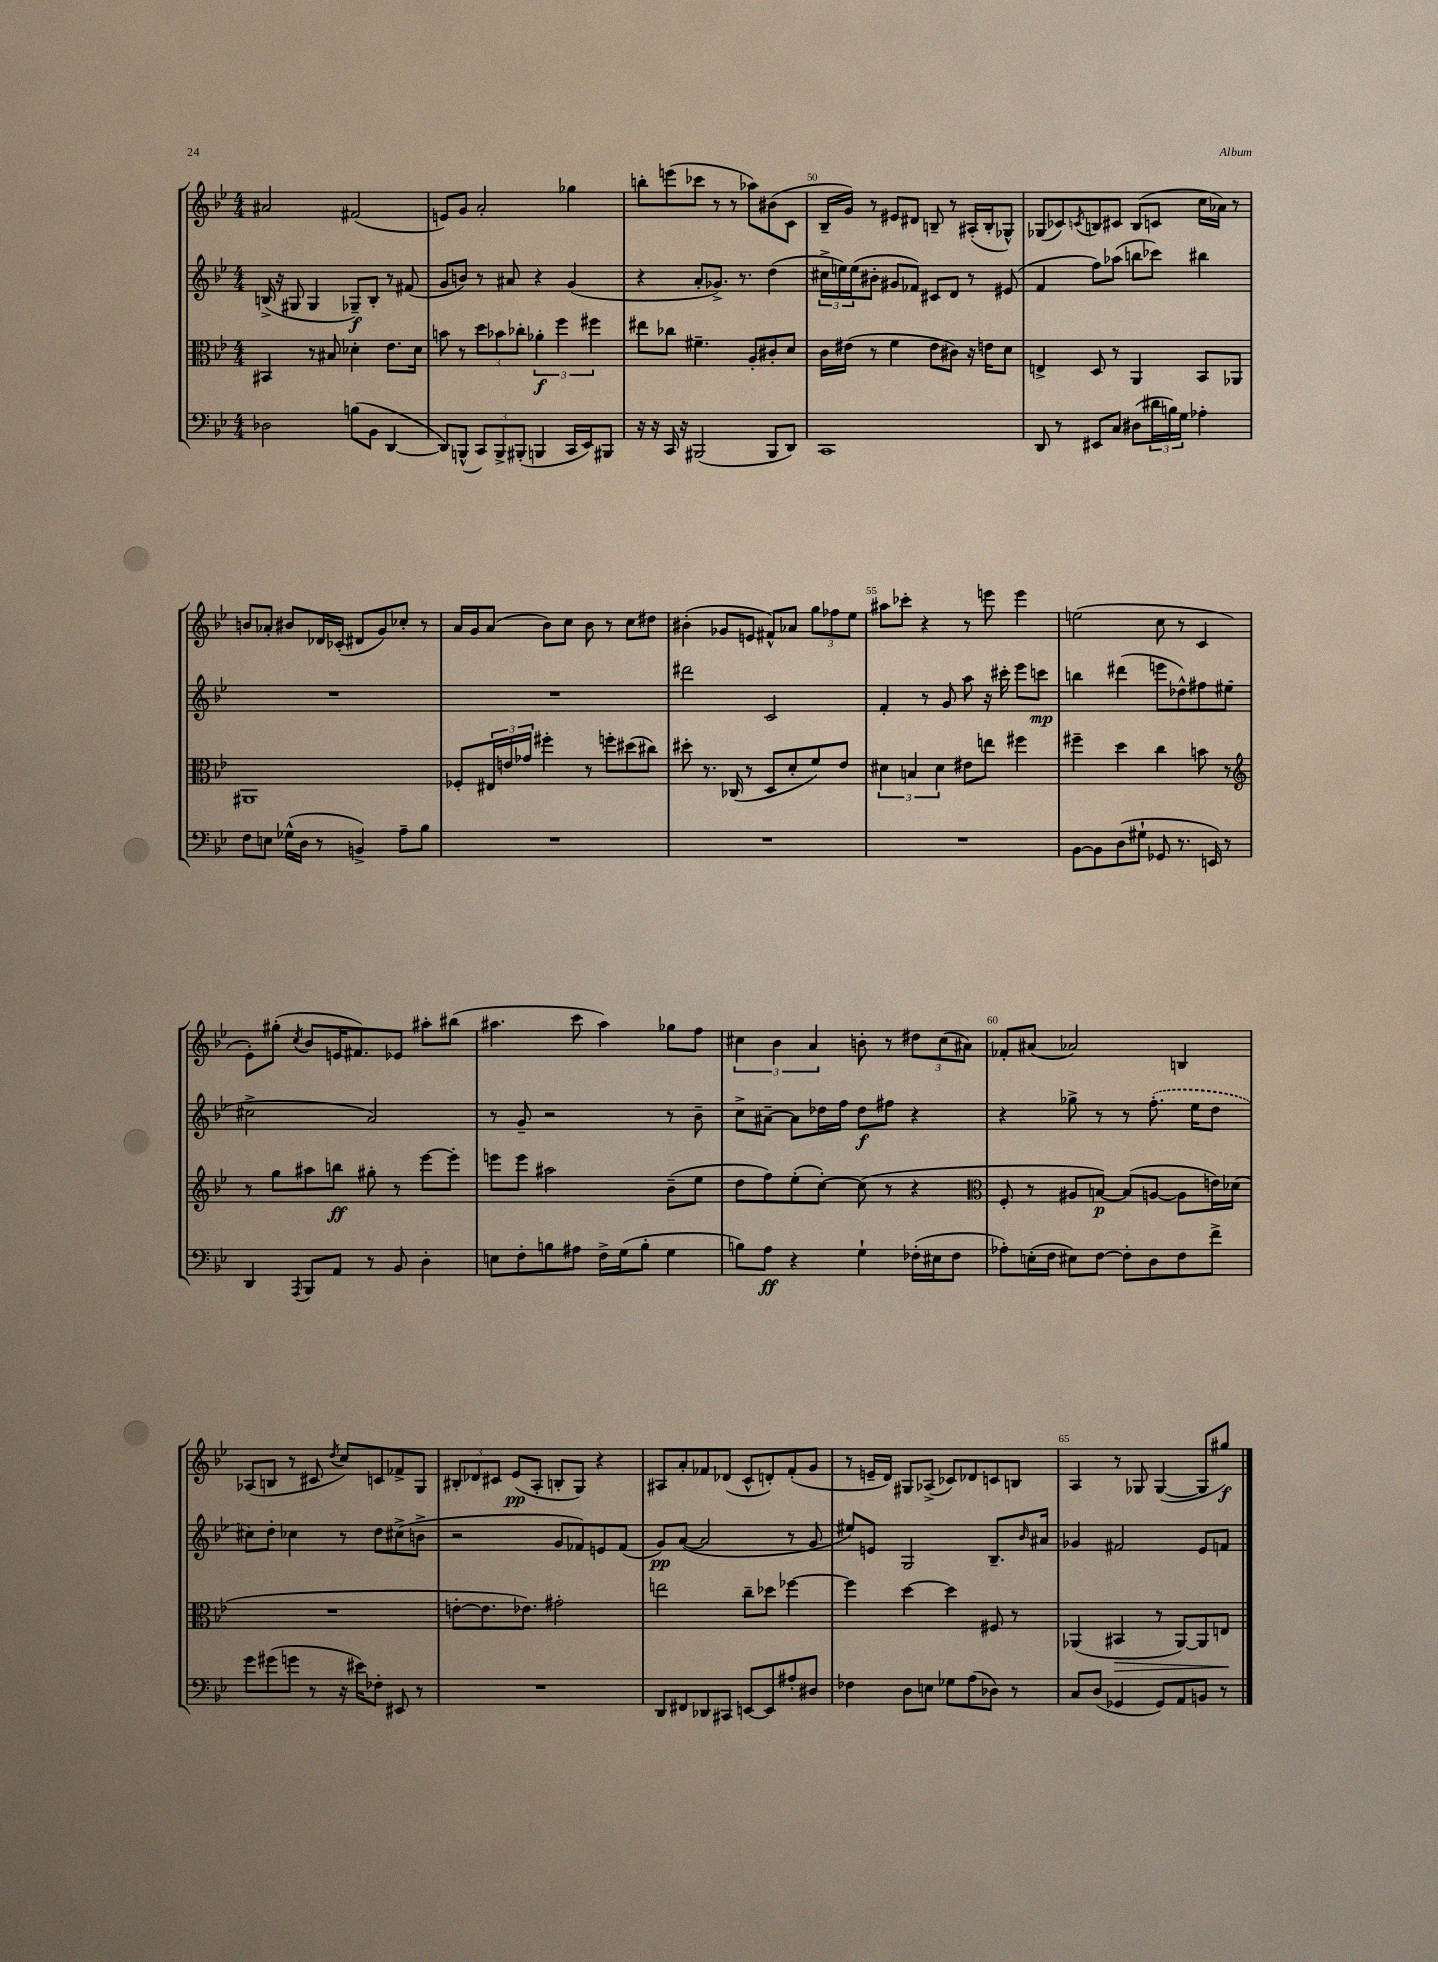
<<
\new StaffGroup <<
\new Staff = "s0" {
    \clef treble \key bes \major \numericTimeSignature \time 4/4
    ais'2 fis'2( |
    e'8) g'8 a'2-. ges''4 |
    b''8-. e'''8( ces'''8 r8 r8 aes''8) bis'8( c'8 |
    bes16-- g'16) r8 eis'8 dis'8 b8-- r8 ais16-.( b16-. ges8-^) |
    ges8( ces'8) \acciaccatura { c'8 } b8 cis'8 b8( c'8 c''16 aes'16) r8 |
    b'8 aes'8-. bis'8 des'16 ces'16-.( dis'8 g'8) ces''8-. r8 |
    a'16 g'16 a'8( bes'8) c''8 bes'8 r8 c''8 dis''8 |
    bis'4-.( ges'8 e'8 fis'8-^) aes'8 \tuplet 3/2 { g''8 fes''8 ees''8 } |
    ais''8 ces'''8-. r4 r8 e'''8 e'''4 |
    e''2( c''8 r8 c'4 |
    ees'8-.) gis''8-.( \acciaccatura { c''8 } bes'8 e'16 fis'8.) ees'8 ais''8-. bis''8( |
    ais''4. c'''8 ais''4) ges''8 f''8 |
    \tuplet 3/2 { cis''4 bes'4 a'4 } b'8-. r8 \tuplet 3/2 { dis''8 cis''8( ais'8) } |
    fes'8-. ais'8( aes'2) b4 |
    aes8( b8 r8 cis'8 \acciaccatura { d''8 } c''8) c'8 fes'8-> g8 |
    \tuplet 3/2 { bis8-. des'8 cis'8 } ees'8\pp( a8-. b8-. g8) r4 |
    ais8 a'8-. fes'8 des'8( c'8-^ d'8-.) fes'8-.( g'8 |
    r8 e'16-- d'16) gis8 aes8->( ces'8) des'8 c'8 b8 |
    a4 r8 ges8 ges4~( ges8 gis''8\f) \bar "|." |
}
\new Staff = "s1" {
    \clef treble \key bes \major \numericTimeSignature \time 4/4
    b16->( r16 gis8 gis4 ges8--\f) b8-. r8 fis'8( |
    g'8 b'8) r8 ais'8 r4 g'4( |
    r4 a'8-. ges'8.->) r8. d''4( |
    \tuplet 3/2 { cis''16-> e''16) e''16( } bis'8-. gis'8 fes'8) cis'8 d'8 r8 eis'8( |
    f'4 f''8) aes''8( b''8 ces'''8) bis''4 |
    R1 |
    R1 |
    dis'''2 c'2 |
    f'4-. r8 g'8 a''8 r16 cis'''16-. ees'''8 c'''8\mp |
    b''4 dis'''4( e'''8 des''8-^) fis''8 eis''8( |
    cis''2-> a'2) |
    r8 g'8-- r2 r8 bes'8-- |
    c''8-> ais'8~-- ais'8 des''16 f''16 des''8\f fis''8 r4 |
    r4 ges''8-> r8 r8 \once \slurDashed f''8.-.( ees''16 d''8 |
    cis''8) d''8-. ces''4 r8 d''8 cis''8->( b'8-> |
    r2 g'8 fes'8) e'8 fes'8( |
    g'8\pp) a'8~( a'2 r8 g'8 |
    eis''8) e'8 g2 bes8.-- \grace { bes'16 } ais'16 |
    ges'4 fis'2 ees'8 f'8 \bar "|." |
}
\new Staff = "s2" {
    \clef alto \key bes \major \numericTimeSignature \time 4/4
    bis,4 r8 bis8 des'4-. ees'8. des'16 |
    b'8 r8 \tuplet 3/2 { d''8 bes'8 ces''8-. } \tuplet 3/2 { aes'4-.\f f''4 fis''4 } |
    eis''8 ces''8 fis'4.-- a8-. cis'8-. d'8 |
    c'16 eis'16( r8 f'4 eis'8 cis'8) r16 e'16 d'8 |
    e4-> d8 r8 a,4 bes,8 aes,8 |
    ais,1 |
    fes8-. \tuplet 3/2 { eis16 e'16 ges'16 } fis''4-. r8 f''8-. dis''8( cis''8) |
    dis''8-. r8. ces16( r8 d8 d'8-. f'8) ees'8 |
    \tuplet 3/2 { dis'4 b4 dis'4 } eis'8 e''8 fis''4 |
    fis''4-- d''4 c''4 b'8 r8 |
    \clef treble r8 g''8 ais''8 b''8\ff gis''8-. r8 ees'''8~ ees'''8-. |
    e'''8 e'''8 ais''2 bes'8--( ees''8 |
    d''8 f''8) ees''8-.( c''8~-.) c''8( r8 r4 |
    \clef alto f8-. r8 ais8 b8~\p) b8( a8~ a8 e'16) des'16( |
    R1 |
    e'8~-. e'8. ees'8.) gis'2-. |
    e''2 c''8-- des''8 fes''4~ |
    fes''4 d''4~ d''4 fis8 r8 |
    aes,4( bis,4\> r8 aes,8~) aes,8 e8\! \bar "|." |
}
\new Staff = "s3" {
    \clef bass \key bes \major \numericTimeSignature \time 4/4
    des2 b8( bes,8 d,4~ |
    d,8) b,,8-^( \tuplet 3/2 { c,8) b,,8-> bis,,8-.( } b,,4 c,16 ees,16) bis,,8 |
    r16 r16 c,16 r16 bis,,2( bis,,8 d,8) |
    c,1 |
    d,8 r8 eis,8 c8 dis8( \tuplet 3/2 { dis'16 b16) g16 } aes4-. |
    f8 e8 ges16-^( d16 r8 b,4->) a8-- bes8 |
    R1 |
    R1 |
    R1 |
    bes,8~ bes,8 d8( gis8-! ges,8 r8. e,16) r8 |
    d,4 \acciaccatura { a,,8 } bes,,8 a,8 r8 bes,8 d4-. |
    e8 f8-. b8 ais8 f16-> g16( b8-. g4 |
    b8) a8\ff r4 g4-! fes16-.( eis16 fes8 |
    aes8-.) e16-.( f16 eis8) f8~ f8-. d8 f8 f'8-> |
    g'8 gis'8( g'8 r8 r16 eis'16) fes8-. eis,8 r8 |
    R1 |
    d,8 fis,8 des,8 cis,8 e,8~ e,8 ais8-. dis8 |
    fes4 d8 e8 ges8 a8( des8) r8 |
    c8 d8( ges,4 ges,8) a,8 b,8 r8 \bar "|." |
}
>>
>>
\layout { \context { \Score currentBarNumber = #47 \override BarNumber.break-visibility = ##(#f #t #t) barNumberVisibility = #(every-nth-bar-number-visible 5) } }
